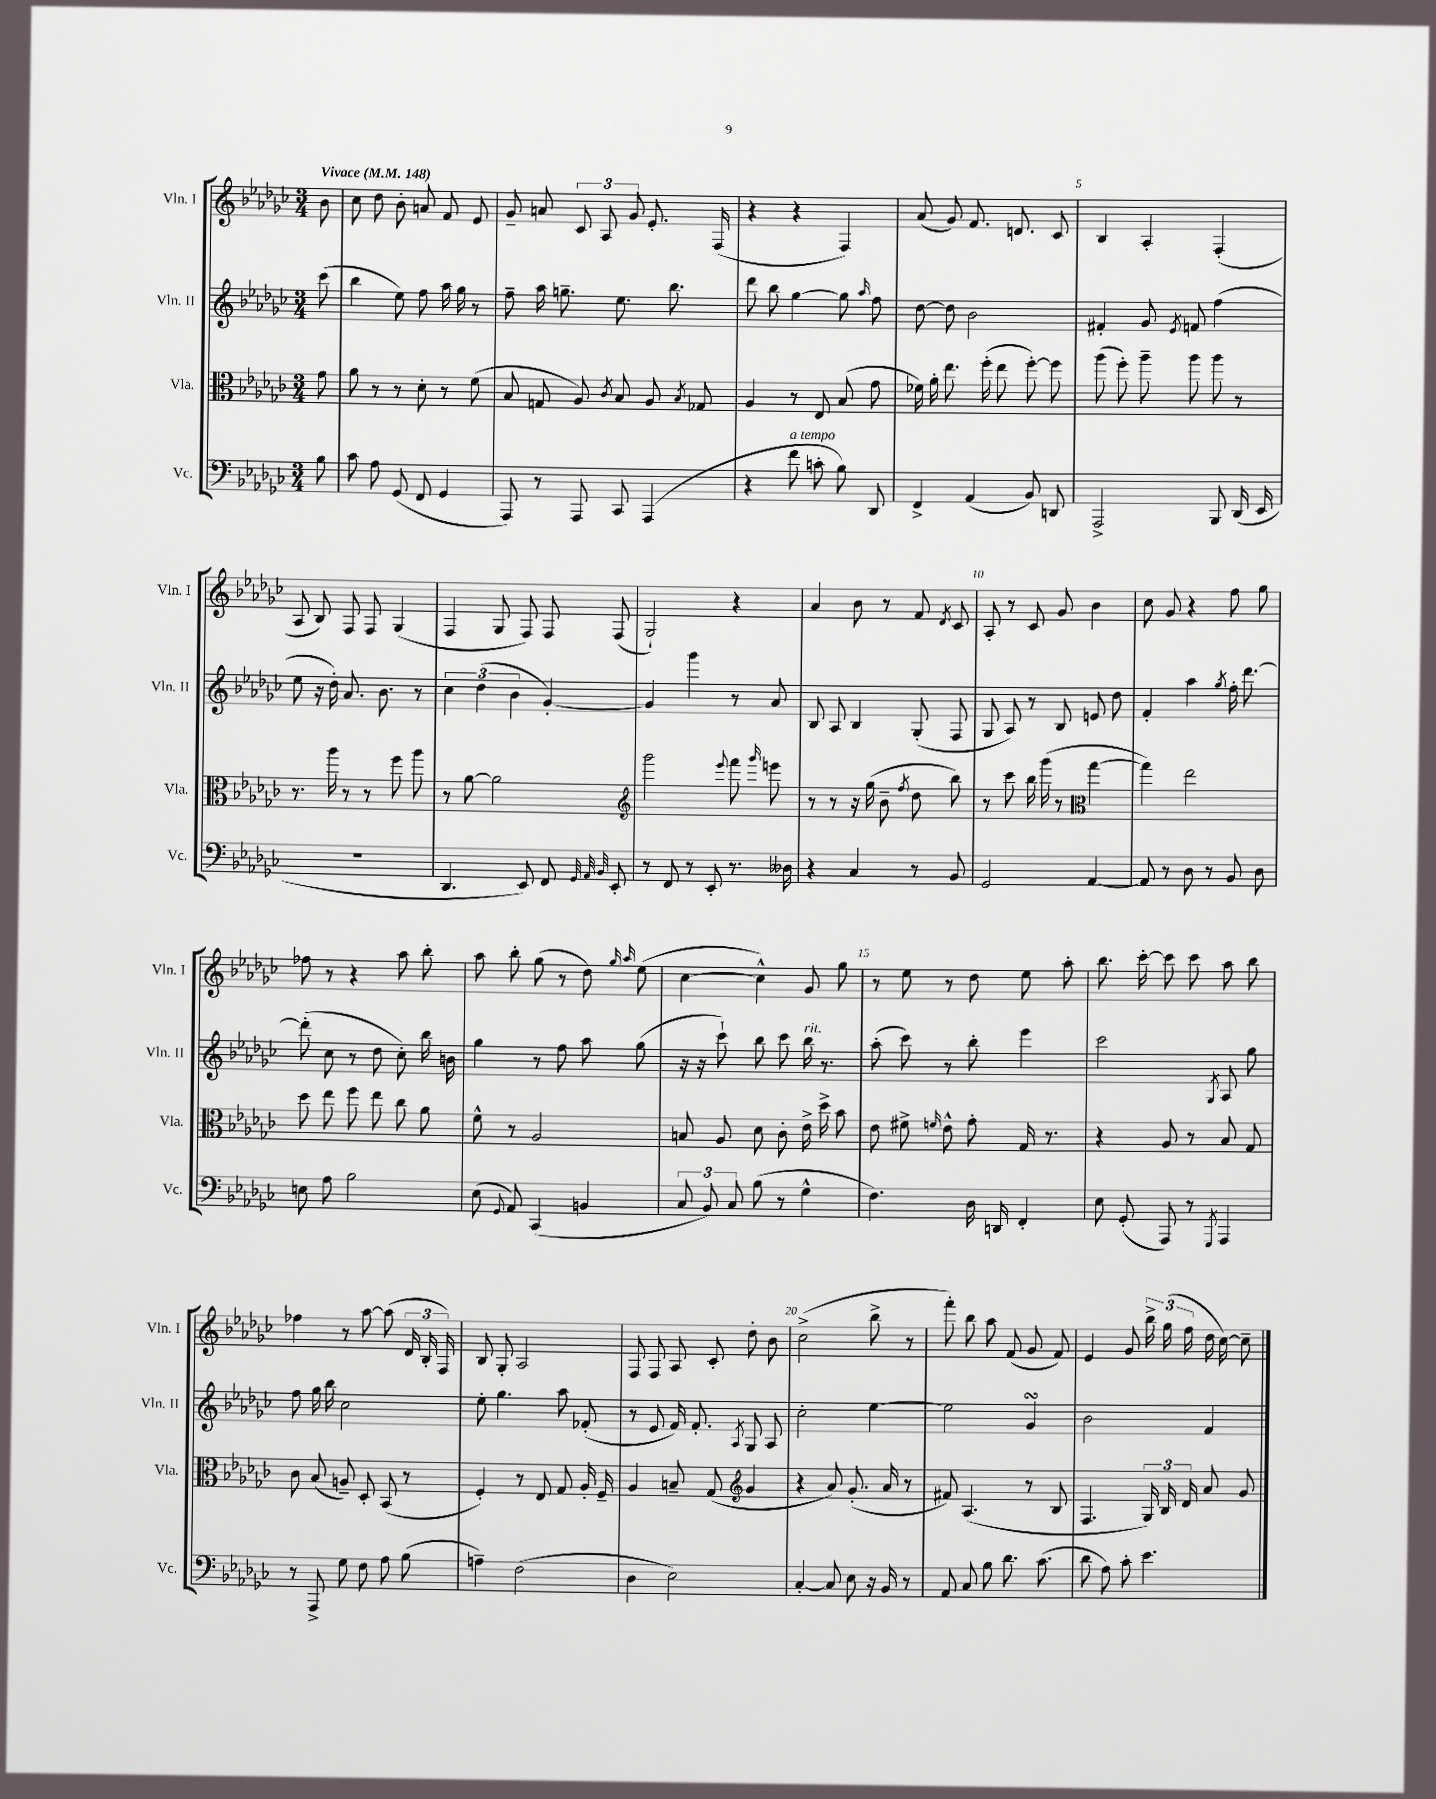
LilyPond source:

<<
\new StaffGroup <<
\new Staff = "s0" \with { instrumentName = "Vln. I" shortInstrumentName = "Vln. I" } {
    \clef treble \key ges \major \numericTimeSignature \time 3/4 \partial 8 \tempo "Vivace" 4 = 148
    \autoBeamOff bes'8 |
    ces''8 des''8 bes'8-. a'8 f'8 ees'8 |
    ges'8-- a'8 \tuplet 3/2 { ces'8 aes8 ges'8 } ees'8.-. f16( |
    r4 r4 f4) |
    aes'8( ges'8) f'8. d'8. ces'8 |
    bes4 aes4-. f4-.( |
    aes8 bes8) f8 f8 ges4( |
    f4 ges8 f8) f8 f8( |
    ges2-!) r4 |
    aes'4 bes'8 r8 f'8 \acciaccatura { des'8 } ces'8 |
    aes8-. r8 ces'8 ges'8 bes'4 |
    ces''8 ges'8 r4 f''8 ges''8 |
    fes''8 r8 r4 aes''8 bes''8-. |
    aes''8 bes''8-. ges''8( r8 des''8) \grace { ges''16 aes''16 } ees''8( |
    ces''4~ ces''4-^) ges'8 ges''8 |
    r8 ees''8 r8 des''8 ees''8 aes''8-. |
    bes''8. ces'''16~-. ces'''8 ces'''8 aes''8 bes''8 |
    fes''4 r8 aes''8~ aes''8( \tuplet 3/2 { des'16 bes16-. f16) } |
    bes8 ges8-. aes2 |
    f8 f8 aes8 ces'8-. des''8-. bes'8 |
    ces''2->( bes''8-> r8 |
    f'''8-.) bes''8 aes''8 f'8( ges'8 f'8) |
    ees'4 ges'8 \tuplet 3/2 { bes''16-> ges''16( f''16 } des''16 ces''16~) ces''8-- \bar "|." |
}
\new Staff = "s1" \with { instrumentName = "Vln. II" shortInstrumentName = "Vln. II" } {
    \clef treble \key ges \major \numericTimeSignature \time 3/4 \partial 8
    \autoBeamOff ces'''8( |
    bes''4 ees''8) f''8 aes''16 ges''16 r8 |
    f''8-- aes''16 g''8.-- ees''8. bes''8. |
    des'''8 bes''8 ges''4~ ges''8 \grace { aes''16 } f''8 |
    des''8~ des''8 bes'2 |
    fis'4-. ges'8 \acciaccatura { ees'8 } f'8 f''4( |
    ees''8 r16 des''16-.) aes'8. bes'8. r8 |
    \tuplet 3/2 { ces''4 des''4( bes'4 } ges'4~-.) |
    ges'4 ges'''4 r8 aes'8 |
    bes8 aes8 bes4 ges8-.( f8 |
    ges8 aes8) r8 bes8 e'8 des''8 |
    f'4-. aes''4 \acciaccatura { ges''8 } f''16-. des'''8.~ |
    des'''8-.( ces''8 r8 des''8 ces''8-.) bes''16 b'16 |
    ges''4 r8 f''8 aes''8 ges''8( |
    r16 r16 ces'''8-!) bes''8 ces'''8 bes''16^\markup { \italic "rit." } r8. |
    aes''8-.( ces'''8) r8 bes''8-. ees'''4 |
    ces'''2 \acciaccatura { ges8 } aes8 ges''8 |
    f''8 ges''16 bes''16 ces''2 |
    ees''8-. ges''4. aes''8 fes'8-.( |
    r8 ees'8 f'16) f'8.-. \acciaccatura { aes8 } ges8 aes8 |
    ces''2-. ees''4~ |
    ees''2 ges'4\turn |
    bes'2 f'4 \bar "|." |
}
\new Staff = "s2" \with { instrumentName = "Vla." shortInstrumentName = "Vla." } {
    \clef alto \key ges \major \numericTimeSignature \time 3/4 \partial 8
    \autoBeamOff ges'8 |
    aes'8 r8 r8 des'8-. r8 f'8( |
    bes8 g8 aes8) \acciaccatura { ces'8 } bes8 aes8 \acciaccatura { bes8 } ges8 |
    aes4 r8 ees8 bes8( ges'8 |
    fes'16) aes'16-. ees''8. f''16-.( ees''8 f''8~-.) f''8 |
    aes''8( f''8-.) aes''8-- aes''8 aes''8 r8 |
    r8. aes''16 r8 r8 f''8 aes''8 |
    r8 aes'8~ aes'2 |
    \clef treble ges'''2 \appoggiatura { ees'''8 } f'''8 \grace { ges'''16 } e'''8 |
    r8 r8 r16 ges''16( bes'8-- \acciaccatura { f''8 } des''8 bes''8) |
    r8 ces'''8 bes''16 ges'''16( r8 \clef alto ges''4~ |
    ges''4) ees''2 |
    des''8 ees''8 f''8 ees''8 ces''8 aes'8 |
    f'8-^ r8 aes2 |
    b8 aes8 des'8 ces'8-. ees'16-> des''16-> bes'8 |
    ees'8 fis'8-> \grace { f'16 } ees'8-^ ges'8-. ges16 r8. |
    r4 aes8 r8 bes8 ges8 |
    ces'8 bes8( a8--) des8-. bes,8( r8 |
    f4-.) r8 ees8 ges8 aes16-. f16-- |
    aes4 b8-- ges8( \clef treble ges'4 |
    r4 aes'8) ges'8.-.( aes'16 r8 |
    fis'8) aes4.( r8 bes8 |
    f4. \tuplet 3/2 { ges16) bes16 des'16 } aes'8 ges'8 \bar "|." |
}
\new Staff = "s3" \with { instrumentName = "Vc." shortInstrumentName = "Vc." } {
    \clef bass \key ges \major \numericTimeSignature \time 3/4 \partial 8
    \autoBeamOff bes8 |
    ces'8 aes8 ges,8( f,8 ges,4 |
    aes,,8) r8 aes,,8 ces,8 aes,,4( |
    r4 f'8^\markup { \italic "a tempo" } c'8-. bes8) des,8 |
    f,4-> aes,4( bes,8) d,8 |
    aes,,2-> bes,,8 des,16( ees,16 |
    R2. |
    des,4. ees,8) f,8 \grace { ges,32 aes,32 bes,32 } ees,8-. |
    r8 f,8 r8 ees,8-. r8. deses16 |
    r4 ces4 r8 bes,8 |
    ges,2 aes,4~ |
    aes,8 r8 des8 r8 bes,8 des8 |
    e8 aes8 bes2 |
    ees8( \appoggiatura { ges,8 } aes,8) ces,4( b,4 |
    \tuplet 3/2 { ces8 bes,8) ces8 } bes8( r8 ges4-^ |
    f4.) des16 d,16 f,4-. |
    ees8 ges,8-.( aes,,8) r8 \acciaccatura { ges,,8 } aes,,4 |
    r8 aes,,8-> ges8 f8 aes8 bes8( |
    a4--) f2( |
    des4 ees2) |
    ces4~-. ces8 ees8 r16 bes,16 r8 |
    aes,8 ces8 bes8 des'8. ces'8.( |
    des'8 aes8) ces'8-. ees'4. \bar "|." |
}
>>
>>
\layout { \context { \Score \override BarNumber.break-visibility = ##(#f #t #t) barNumberVisibility = #(every-nth-bar-number-visible 5) } }
